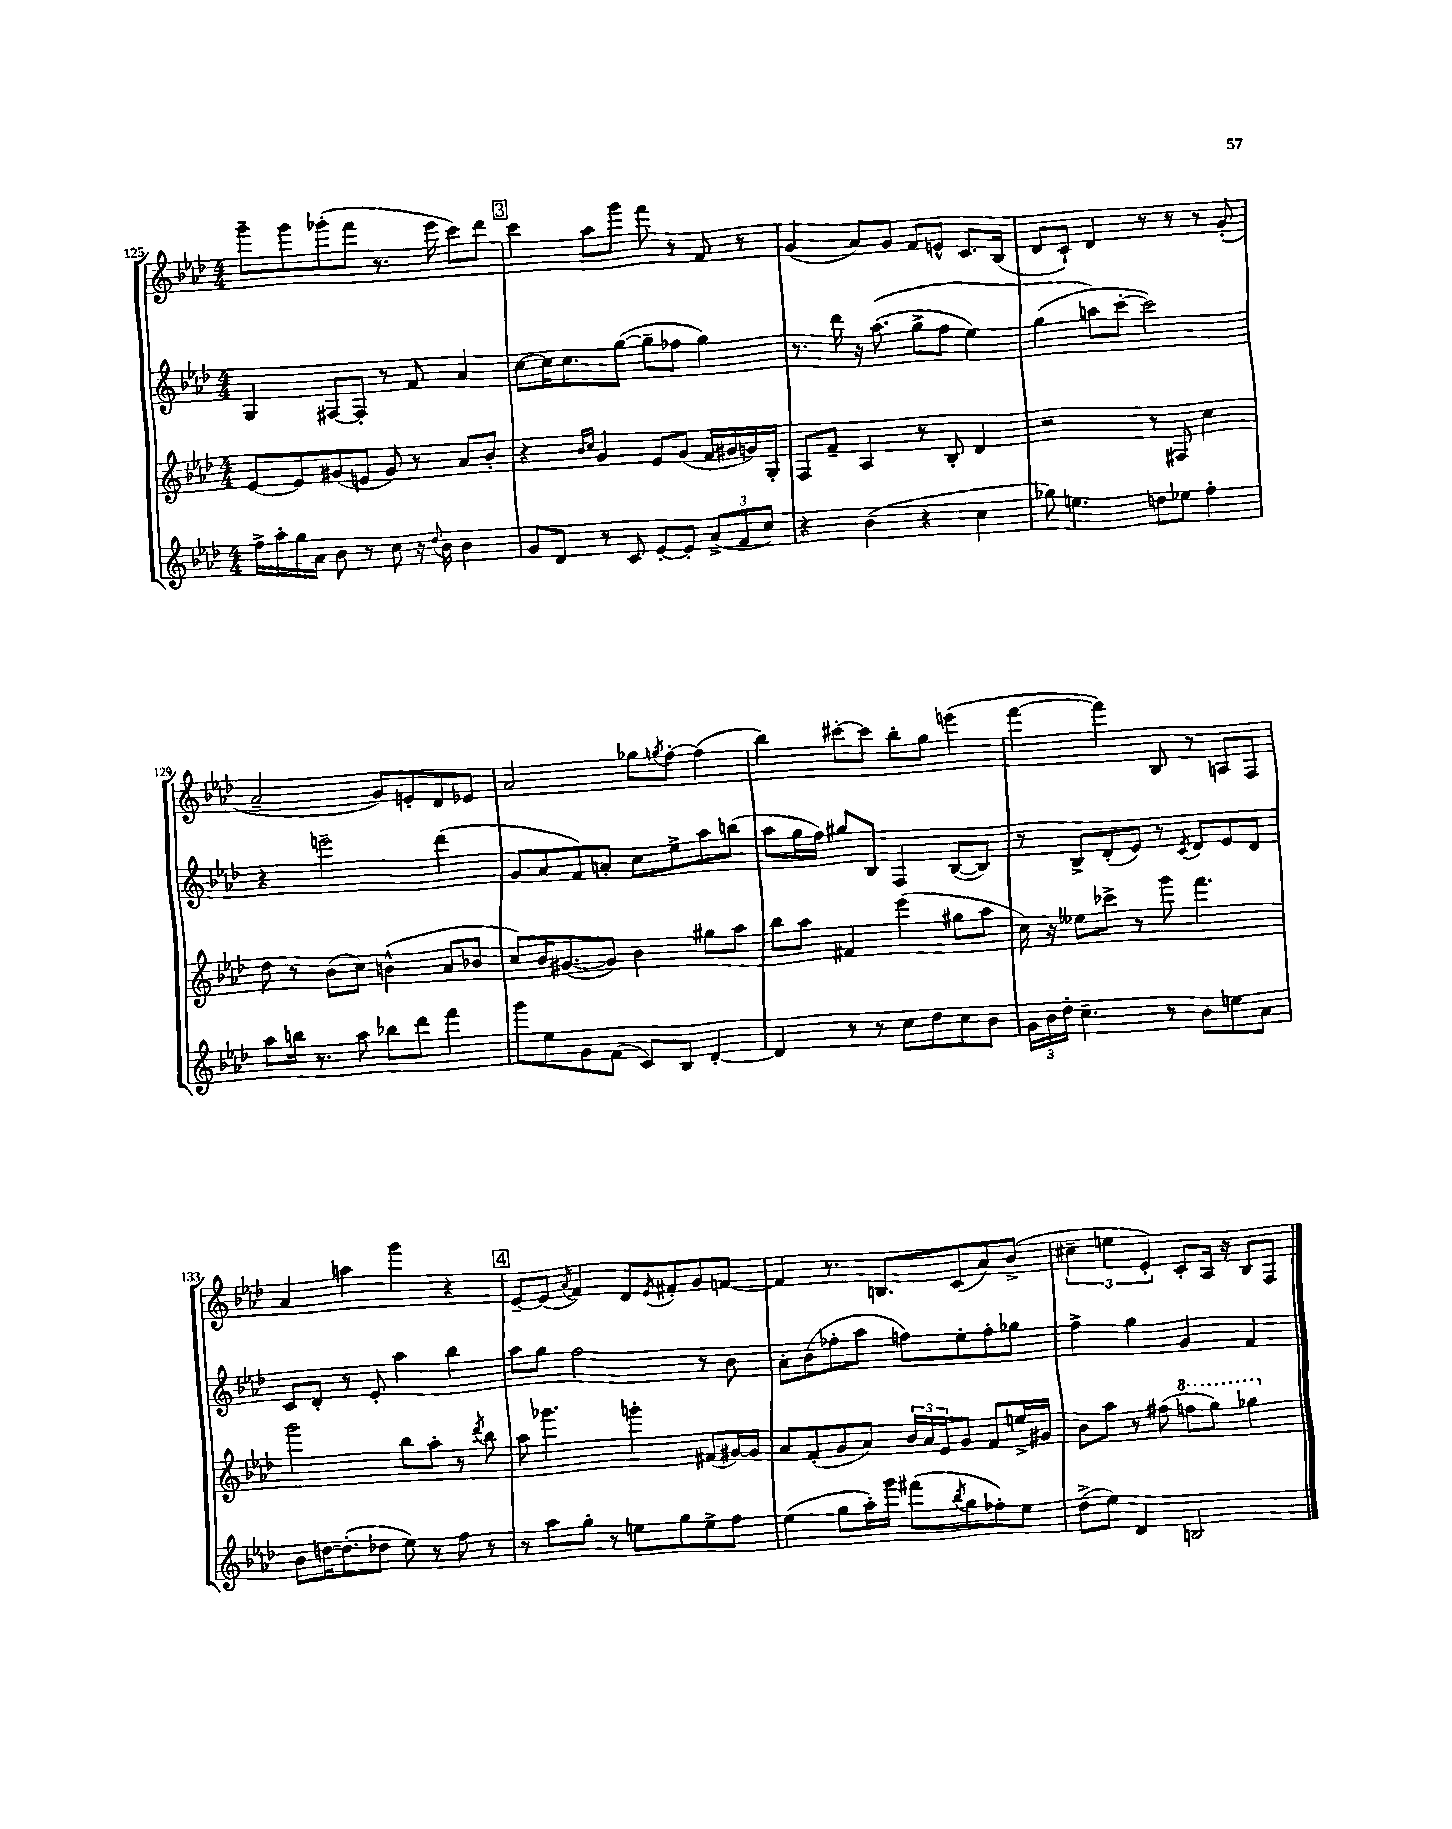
<<
\new StaffGroup <<
\new Staff = "s0" {
    \clef treble \key aes \major \numericTimeSignature \time 4/4
    g'''8-- g'''8 ges'''8-.( f'''8 r8. ees'''16 c'''8) des'''8 |
    \mark \markup { \box "3" } c'''4 aes''8 g'''8 f'''8 r8 f'8 r8 |
    g'4( aes'8) g'8 f'8 e'8-^ c'8. bes16( |
    des'8 c'8-!) des'4 r8 r8 r8 g'8-.( |
    aes'2-- g'8) e'8-. des'8 ees'8 |
    aes'2 ges''8 \acciaccatura { g''8 } f''8~-. f''4( |
    bes''4) cis'''8~-. cis'''8 bes''8-. g''8 e'''4( |
    f'''4~ f'''4) bes8 r8 a8 f8 |
    aes'4 a''4 g'''4 r4 |
    \mark \markup { \box "4" } ees'8~-- ees'8( \acciaccatura { aes'8 } f'4) des'8 \acciaccatura { ees'8 } fis'8-. g'8 f'8~ |
    f'4 r8. b8. c'8( aes'8) bes'8->( |
    \tuplet 3/2 { cis''4-- e''4 ees'4-.) } c'8-. aes16 r16 bes8 f8 \bar "|." |
}
\new Staff = "s1" {
    \clef treble \key aes \major \numericTimeSignature \time 4/4
    g4 fis8~ fis8-. r8 f'8 aes'4 |
    \mark \markup { \box "3" } c''8~ c''16 c''8. g''8~( g''8-- fes''8 g''4) |
    r8. des'''16 r16 aes''8.(\( g''8-> f''8 ees''4) |
    g''4( a''8\) c'''8~-. c'''2) |
    r4 e'''2-- des'''4( |
    g'8 aes'8 f'8) a'8-. c''8 ees''8-> aes''8 b''8( |
    aes''8 g''16 f''16) gis''8 bes8 f4 bes8~( bes8) |
    r8 bes8-> des'8-.( ees'8) r8 \acciaccatura { c'8 } des'8 ees'8 des'8 |
    c'8 des'8-. r8 ees'8-. aes''4 bes''4 |
    \mark \markup { \box "4" } aes''8 g''8 f''2 r8 bes'8 |
    aes'8-. bes'8( fes''8-. aes''8 f''8) ees''8-. f''8-. ges''8 |
    f''4-> g''4 g'4 f'4 \bar "|." |
}
\new Staff = "s2" {
    \clef treble \key aes \major \numericTimeSignature \time 4/4
    ees'8~ ees'8 gis'8( e'8 gis'8) r8 aes'8 bes'8-. |
    \mark \markup { \box "3" } r4 \grace { bes'16 c''16 } g'4 ees'8 g'8( f'16 gis'16 g'16) g16-. |
    f8 f'8-- aes4 r8 bes8-. des'4 |
    r2 r8 fis8 c''4 |
    des''8 r8 bes'8( c''8) b'4-^( aes'8 bes'8 |
    c''8) bes'16 gis'8.~( gis'8) bes'4 gis''8 aes''8 |
    bes''8 aes''8 fis'4 ees'''4( gis''8 aes''8 |
    c''16) r16 eeses''8 ces'''8-> r8 g'''8 f'''4. |
    g'''2 bes''8 aes''8-. r8 \acciaccatura { des'''8 } bes''8 |
    \mark \markup { \box "4" } aes''8 ges'''4. g'''4-. fis'8( gis'16~) gis'16 |
    aes'8 f'8-.( g'8 aes'8) \tuplet 3/2 { bes'16 aes'16 ees'16 } g'8 f'8 e''16-> gis'16 |
    bes'8 aes''8 r8 fis''8( \ottava #1 f'''!8 g'''8) ges'''4 \ottava #0 \bar "|." |
}
\new Staff = "s3" {
    \clef treble \key aes \major \numericTimeSignature \time 4/4
    f''16-> aes''16-. g''16 aes'16 bes'8 r8 c''8 r16 \appoggiatura { des''8 } bes'16 bes'4 |
    \mark \markup { \box "3" } g'8 des'8 r8 c'8 ees'8~-. ees'8-. \tuplet 3/2 { aes'8->( f'8 c''8) } |
    r4 bes'4( r4 c''4 |
    ges''8) e''4. d''8 ees''8 f''4-. |
    aes''8 b''16 r8. aes''8 bes''8 des'''8 f'''4 |
    g'''8 ees''8 g'8 f'8( c'8) bes8 des'4~-. |
    des'4 r8 r8 c''8 des''8 c''8 bes'8 |
    \tuplet 3/2 { g'16 bes'16 des''16-. } c''4.-- r8 bes'8 e''8 aes'8 |
    bes'8 d''16~ d''8.-.( des''8 ees''8) r8 f''8 r8 |
    \mark \markup { \box "4" } r8 aes''8 g''8-. r8 e''8 g''8 e''8-> f''8 |
    ees''4( g''8 aes''16-.) g'''16 fis'''8( \acciaccatura { bes''8 } g''8 fes''8-.) ees''8 |
    des''8->( ees''8) des'4 b2 \bar "|." |
}
>>
>>
\layout { \context { \Score currentBarNumber = #125 } }
